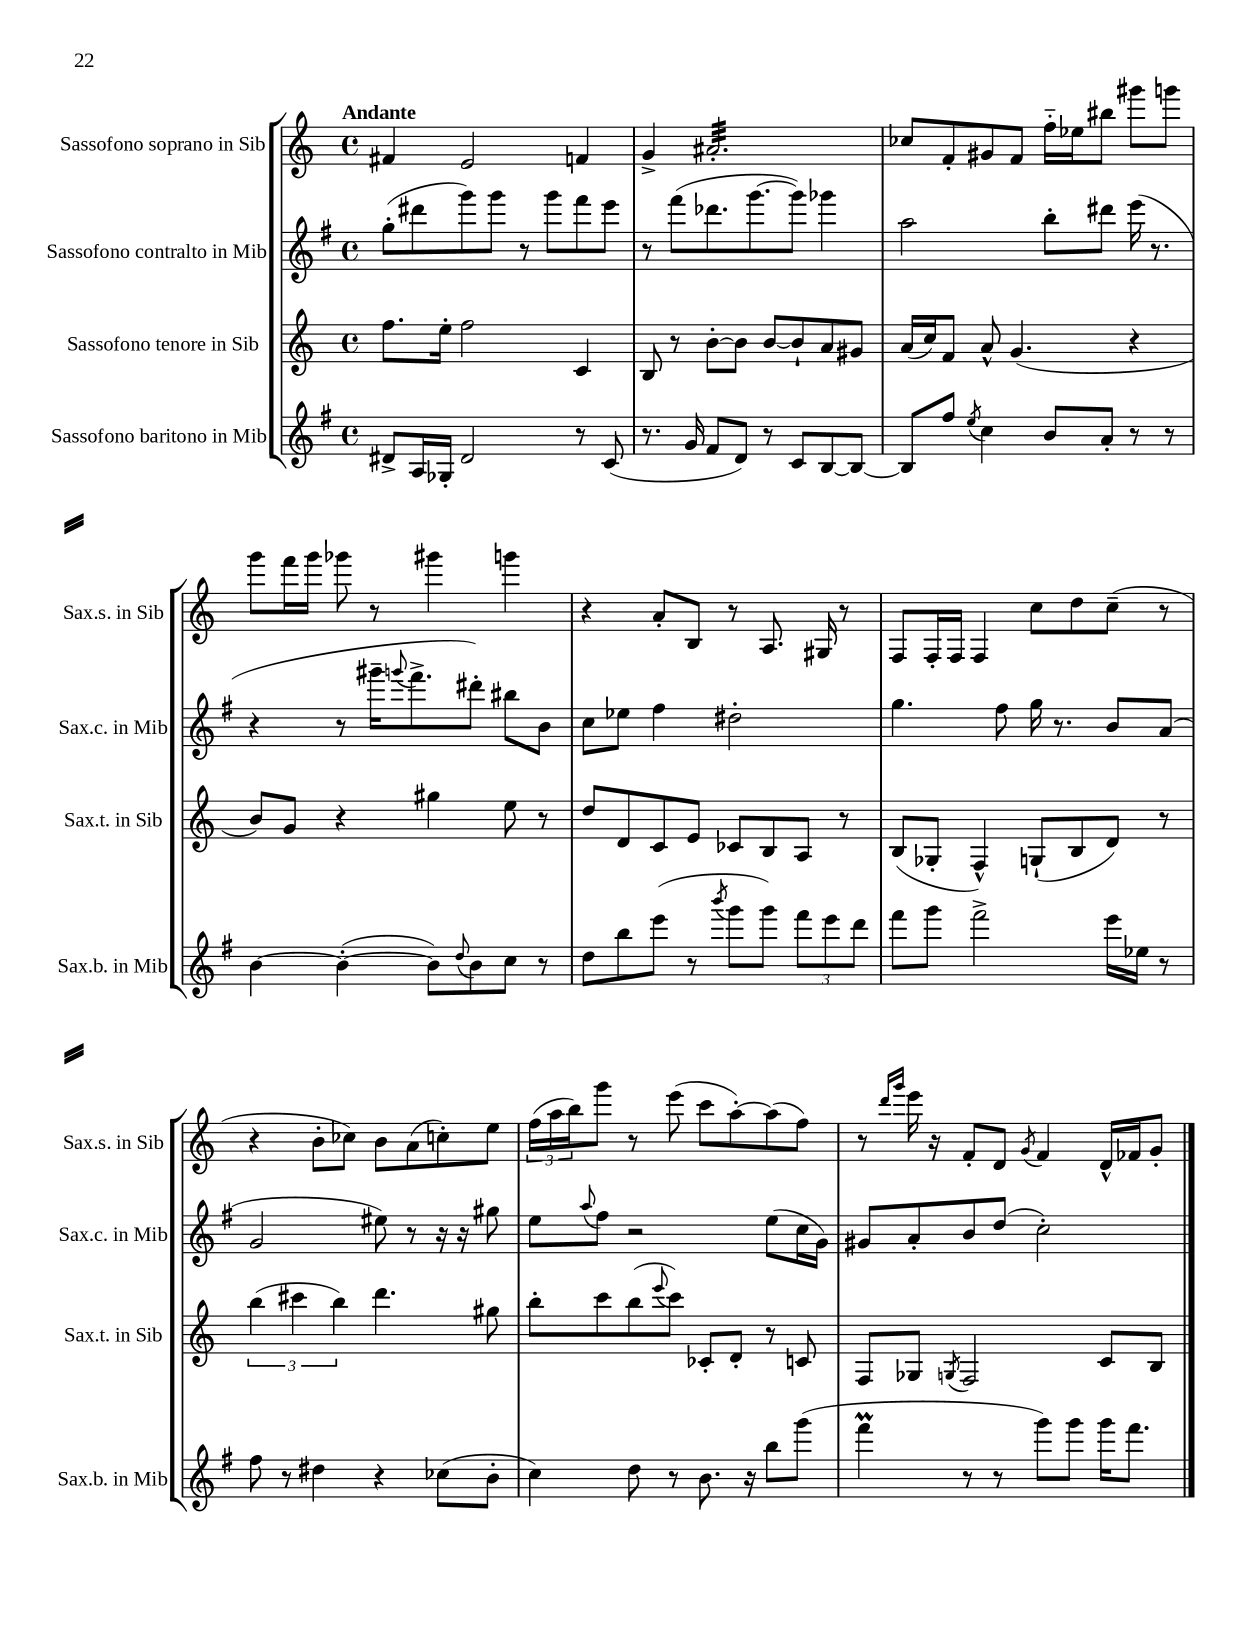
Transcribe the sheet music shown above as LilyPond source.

<<
\new StaffGroup <<
\new Staff = "s0" \with { instrumentName = "Sassofono soprano in Sib" shortInstrumentName = "Sax.s. in Sib" } {
    \clef treble \key c \major \defaultTimeSignature \time 4/4 \tempo "Andante"
    fis'4 e'2 f'4 |
    g'4-> ais'2.:32-. |
    ces''8 f'8-. gis'8 f'8 f''16-_ ees''16 bis''8 gis'''8 g'''8 |
    g'''8 f'''16 g'''16 ges'''8 r8 gis'''4 g'''4 |
    r4 a'8-. b8 r8 a8. gis16 r8 |
    f8 f16-. f16 f4 c''8 d''8 c''8--( r8 |
    r4 b'8-. ces''8) b'8 a'8( c''8-.) e''8 |
    \tuplet 3/2 { f''16( a''16 b''16) } g'''8 r8 e'''8( c'''8 a''8~-.) a''8( f''8) |
    r8 \grace { d'''16 g'''16 } e'''16 r16 f'8-. d'8 \acciaccatura { g'8 } f'4 d'16-^ fes'16 g'8-. \bar "|." |
}
\new Staff = "s1" \with { instrumentName = "Sassofono contralto in Mib" shortInstrumentName = "Sax.c. in Mib" } {
    \clef treble \key g \major \defaultTimeSignature \time 4/4
    g''8-.( dis'''8 g'''8) g'''8 r8 g'''8 fis'''8 e'''8 |
    r8 fis'''8( des'''8. g'''8.~ g'''8) ges'''4 |
    a''2 b''8-. dis'''8 e'''16( r8. |
    r4 r8 gis'''16-- \appoggiatura { g'''8 } fis'''8.-> dis'''8-.) bis''8 b'8 |
    c''8 ees''8 fis''4 dis''2-. |
    g''4. fis''8 g''16 r8. b'8 a'8( |
    g'2 eis''8) r8 r16 r16 gis''8 |
    e''8 \appoggiatura { a''8 } fis''8 r2 e''8( c''16 g'16) |
    gis'8 a'8-. b'8 d''8( c''2-.) \bar "|." |
}
\new Staff = "s2" \with { instrumentName = "Sassofono tenore in Sib" shortInstrumentName = "Sax.t. in Sib" } {
    \clef treble \key c \major \defaultTimeSignature \time 4/4
    f''8. e''16-. f''2 c'4 |
    b8 r8 b'8~-. b'8 b'8~ b'8-! a'8 gis'8 |
    a'16( c''16) f'8 a'8-^ g'4.( r4 |
    b'8) g'8 r4 gis''4 e''8 r8 |
    d''8 d'8 c'8 e'8 ces'8 b8 a8 r8 |
    b8( ges8-. f4-^) g8-!( b8 d'8) r8 |
    \tuplet 3/2 { b''4( cis'''4 b''4) } d'''4. gis''8 |
    b''8-. c'''8 b''8( \appoggiatura { e'''8 } c'''8) ces'8-. d'8-. r8 c'8 |
    f8 ges8 \acciaccatura { g8 } f2 c'8 b8 \bar "|." |
}
\new Staff = "s3" \with { instrumentName = "Sassofono baritono in Mib" shortInstrumentName = "Sax.b. in Mib" } {
    \clef treble \key g \major \defaultTimeSignature \time 4/4
    dis'8-> a16 ges16-. dis'2 r8 c'8( |
    r8. g'16 fis'8 d'8) r8 c'8 b8~ b8~ |
    b8 fis''8 \acciaccatura { e''8 } c''4 b'8 a'8-. r8 r8 |
    b'4~ b'4~-.( b'8) \appoggiatura { d''8 } b'8 c''8 r8 |
    d''8 b''8 e'''8( r8 \acciaccatura { b'''8 } g'''8 g'''8) \tuplet 3/2 { fis'''8 e'''8 d'''8 } |
    fis'''8 g'''8 fis'''2-> e'''16 ees''16 r8 |
    fis''8 r8 dis''4 r4 ces''8( b'8-. |
    c''4) d''8 r8 b'8. r16 b''8 g'''8( |
    fis'''4\prall r8 r8 g'''8) g'''8 g'''16 fis'''8. \bar "|." |
}
>>
>>
\layout { \context { \Score \remove "Bar_number_engraver" } }
